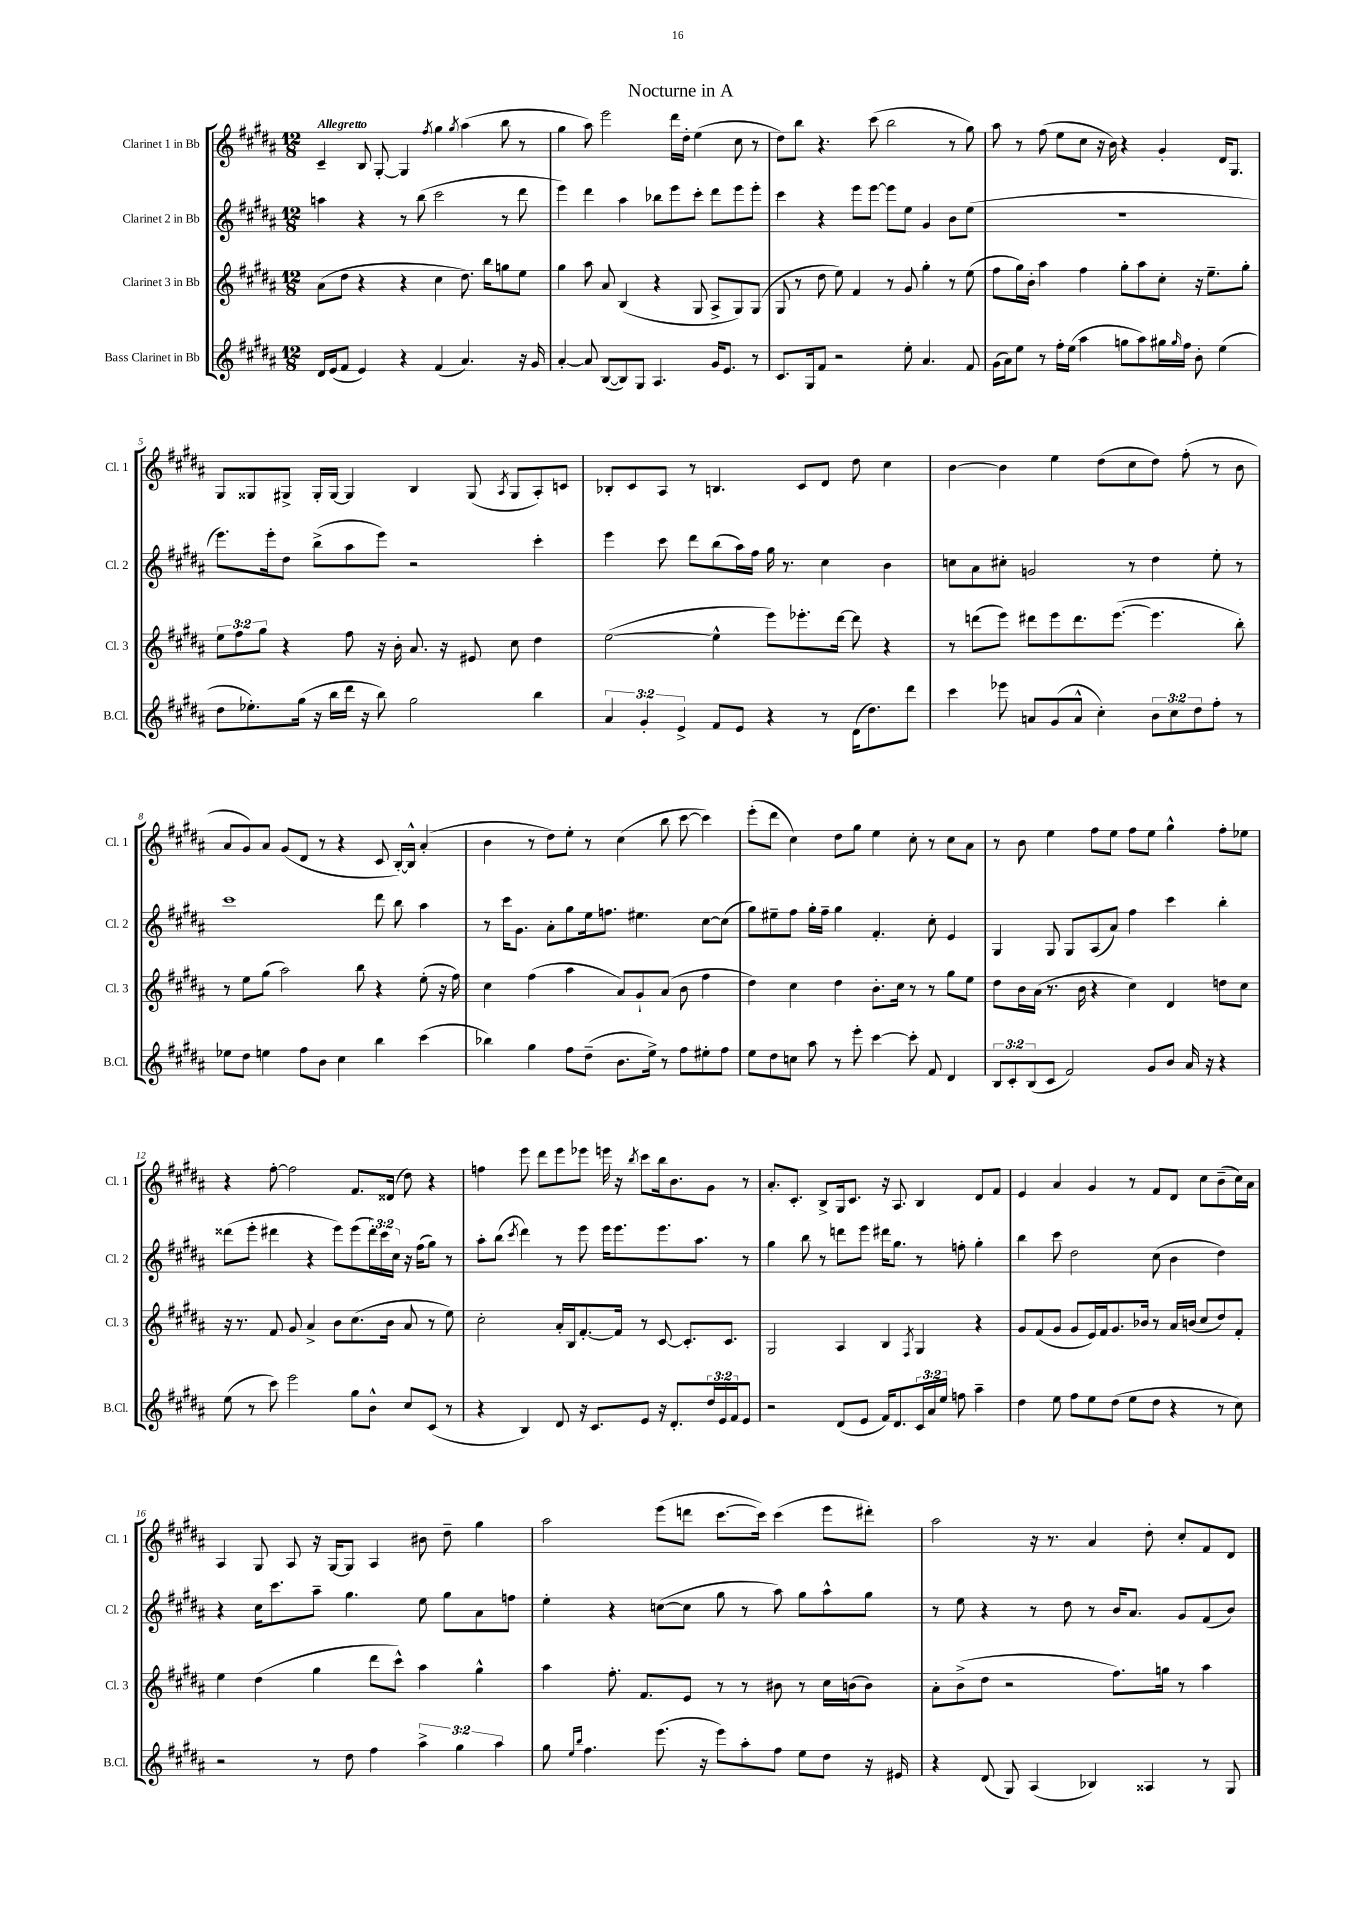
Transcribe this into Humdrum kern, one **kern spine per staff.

**kern	**kern	**kern	**kern
*staff4	*staff3	*staff2	*staff1
*clefG2	*clefG2	*clefG2	*clefG2
*k[f#c#g#d#a#]	*k[f#c#g#d#a#]	*k[f#c#g#d#a#]	*k[f#c#g#d#a#]
*M12/8	*M12/8	*M12/8	*M12/8
16d#	(8a#	4aa	4c#~
(16e	.	.	.
8f#	8dd#	.	.
4e)	4r	4r	8B
.	.	.	[8G#'
4r	4r	8r	4G#]
.	.	(8bb	.
.	.	.	8qff#
(4f#	4cc#	2ccc#	4gg#
.	.	.	8qgg#
4.a#)	8.dd#)	.	(4aa#
.	16bb	.	.
.	8gg	8r	8bb
16r	8ee	8ddd#	8r
16g#	.	.	.
=	=	=	=
[4a#'	4gg#	4eee)	4gg#
8a#]	8aa#	4ddd#	8aa#)
([8B	8a#	.	2eee
8B])	(4B	4aa#	.
8G#	.	.	.
4.A#	4r	8bb-	.
.	.	8eee	16ddd#
.	.	.	16dd#'
.	8G#	8ccc#'	(4ee
16g#	8A#^	8ddd#	.
8.e	.	.	.
.	8G#)	8eee	8cc#
8r	(8G#	8eee'	8r
=	=	=	=
8.c#	8G#	4ccc#	8dd#)
.	8r	.	8bb
16G#	.	.	.
8f#	8dd#	4r	4.r
2r	8ee)	.	.
.	4f#	8eee	.
.	.	[8eee	(8ccc#
.	8r	8eee]	2bb
8ee'	8g#	8ee	.
4.a#	4gg#'	4g#	.
.	8r	8b	8r
8f#	(8ee	(8ee	8gg#)
=	=	=	=
(16g#	8ff#	1.r	8aa#
16a#)	.	.	.
8ee	16gg#)	.	8r
.	16b'	.	.
8r	4aa#	.	(8ff#
16ff#'	.	.	8ee
(16ee	.	.	.
4aa#	4ff#	.	8cc#
.	.	.	16r
.	.	.	16b)
8gg	8gg#'	.	4r
8aa#)	8aa#	.	.
16gg#	8cc#'	.	4g#'
16qqgg#	.	.	.
16ff#	.	.	.
8b'	16r	.	.
.	8.ee~	.	.
(4ee	.	.	16d#
.	.	.	8.G#
.	8gg#'	.	.
=	=	=	=
8dd#	12ee	8.eee)	8G#
.	12ff#	.	.
8.ee-')	.	.	8G##
.	12gg#	.	.
.	.	16eee'	.
.	4r	8dd#	8G#^
(16gg#	.	.	.
16r	.	(8bb^	16G#'
16bb	.	.	[16G#
16ddd#	8ff#	8aa#	4G#]
16r	.	.	.
8bb)	16r	8eee)	.
.	16b'	.	.
2gg#	8.a#	2r	4B
.	16r	.	.
.	8e#	.	(8G#
.	.	.	8qA#
.	8cc#	.	8G#
4bb	4dd#	4ccc#'	8A#')
.	.	.	8c
=	=	=	=
6a#	([2ee	4eee	8B-'
.	.	.	8c#
6g#'	.	.	.
.	.	8ccc#	8A#
6e^	.	.	.
.	.	8ddd#	8r
8f#	4ee^^]	(8bb	4.B
8e	.	16aa#)	.
.	.	16ff#	.
4r	8eee)	16gg#	.
.	.	8.r	.
.	8.eee-'	.	8c#
8r	.	4cc#	8d#
.	[16ddd#	.	.
(16d#	8ddd#]	.	8dd#
8.dd#)	.	.	.
.	4r	4b	4cc#
8ddd#	.	.	.
=	=	=	=
4ccc#	8r	8cc	[4b
.	(8ddd	8a#	.
8eee-	8eee)	8cc#'	4b]
8a	8ddd#	2g	.
(8g#	8eee	.	4ee
8a^^	8.ddd#	.	.
4cc#')	.	.	(8dd#
.	([8.eee	.	.
.	.	8r	8cc#
12b	4.eee]	4dd#	8dd#)
12cc#	.	.	.
.	.	.	(8ff#'
12dd#	.	.	.
8ff#'	.	8ee'	8r
8r	8bb')	8r	8b
=	=	=	=
8ee-	8r	1ccc#	8a#
8dd#	8ee	.	8g#)
4ee	(8gg#	.	8a#
.	2aa#)	.	(8g#
8ff#	.	.	8d#
8b	.	.	8r
4cc#	.	.	4r
.	8bb	.	.
4bb	4r	8ddd#	8c#
.	.	8bb	[16B')
.	.	.	16B^^]
(4ccc#	(8ee'	4aa#	(4a#'
.	16r	.	.
.	16ff#)	.	.
=	=	=	=
4bb-)	4cc#	8r	4b
.	.	16ccc#	.
.	.	8.g#	.
4gg#	(4ff#	.	8r
.	.	8a#'	8dd#)
8ff#	4aa#	8gg#	8ee'
(8dd#~	.	16ee	8r
.	.	8.ff	.
8.b	8a#)	.	(4cc#
.	8g#`	4.ee#	.
16ee^)	.	.	.
8r	(8a#	.	8bb
8ff#	8b	.	[8ccc#
8ee#'	4ff#	[8cc#	4ccc#])
8ff#	.	(8cc#]	.
=	=	=	=
8ee	4dd#)	8gg#)	(8eee'
8dd#	.	8ee#~	8ddd#
8cc	4cc#	8ff#	4cc#)
8aa#	.	16gg#'	.
.	.	16ff#~	.
8r	4dd#	4gg#	8dd#
8eee'	.	.	8gg#
[4ccc#	8.b'	4.f#'	4ee
.	16cc#	.	.
8ccc#']	8r	.	8cc#'
8f#	8r	8cc#'	8r
4d#	8gg#	4e	8cc#
.	8ee	.	8a#
=	=	=	=
12B	8dd#	4G#	8r
12c#'	.	.	.
.	16b	.	8b
(12B	.	.	.
.	(16a#	.	.
8c#	8.r	8G#	4ee
2f#)	.	8G#	.
.	16b	.	.
.	4r	(8A#	8ff#
.	.	8a#)	8ee
.	4cc#)	4ff#	8ff#
8g#	.	.	8ee
8b	4d#	4ccc#	4gg#^^
16a#	.	.	.
16r	.	.	.
4r	8dd	4bb'	8ff#'
.	8cc#	.	8ee-
=	=	=	=
(8ee	16r	(8ddd##	4r
.	8.r	.	.
8r	.	8eee'	.
8ccc#)	8f#	4ddd#	[8ff#'
2eee	8g#	.	2ff#]
.	4a#^	4r	.
.	8b	8eee)	.
8gg#	(8.cc#	(8eee	8.f#
8b^^	.	24ddd#')	.
.	.	24ccc#	.
.	16b	.	(16d##
.	.	24cc#	.
8cc#	8a#	16r	8dd#)
.	.	(16ff#	.
(8c#	8r	8gg#)	4r
8r	8ee)	8r	.
=	=	=	=
4r	2cc#'	8aa#'	4ff
.	.	(8bb	.
.	.	8qccc#	.
4B)	.	4ddd#)	8eee
.	.	.	8ddd#
8d#	16a#'	8r	8eee
.	16B	.	.
16r	[8.f#'	8eee	8eee-
8.c#	.	.	.
.	.	16eee	16eee
.	16f#]	8.eee	16r
.	.	.	8qbb
8e	8r	.	8ccc#
16r	[8c#	8.eee	16bb
8.d#'	.	.	8.b
.	8.c#']	.	.
.	.	8.aa#	.
24dd#	.	.	8g#
24e	.	.	.
.	8.c#	.	.
24f#	.	.	.
8e	.	8r	8r
=	=	=	=
2r	2G#	4gg#	8.a#'
.	.	.	8.c#'
.	.	8bb	.
.	.	8r	8B^
(8d#	4A#	8ddd	16G#
.	.	.	8.c#
8e	.	8eee	.
16f#)	4B	16ddd#	16r
8.d#	.	8.gg#	8.A#
.	8qF#	.	.
24c#	4G#	8r	4B
24a#	.	.	.
24ee	.	.	.
8ff	.	8ff'	.
4aa#~	4r	4gg#'	8d#
.	.	.	8f#
=	=	=	=
4dd#	8g#	4bb	4e
.	(8f#	.	.
8ee	8g#	8ccc#	4a#
8ff#	8g#	2dd#	.
8ee	16e)	.	4g#
.	16f#	.	.
(8dd#	8.g#	.	.
8ee	.	.	8r
.	16b-	.	.
8dd#	8r	(8cc#	8f#
4r	16a#	4b	8d#
.	(16b	.	.
.	8cc#	.	8cc#
8r	8dd#)	4dd#)	(8b~
8cc#)	8f#'	.	16cc#)
.	.	.	16a#
=	=	=	=
2r	4ee	4r	4A#
.	(4dd#	16cc#	8G#
.	.	8.ccc#	.
.	.	.	8A#
8r	4gg#	8aa#~	16r
.	.	.	[16G#
8dd#	.	4.gg#	8G#]
4ff#	8ddd#	.	4A#
.	8ccc#^^)	.	.
6aa#^	4aa#	8ee	8b#
.	.	8gg#	8dd#~
6gg#	.	.	.
.	4gg#^^	8a#	4gg#
6aa#	.	.	.
.	.	8ff	.
=	=	=	=
8gg#	4aa#	4ee'	2aa#
16qqee	.	.	.
16qqbb	.	.	.
4.ff#	.	.	.
.	8.ff#'	4r	.
.	8.f#	.	.
(8.eee	.	([8cc	(8eee
.	8e	8cc]	8ddd
16r	.	.	.
8eee)	8r	8gg#	[8.ccc#
8aa#'	8r	8r	.
.	.	.	16ccc#])
8ff#	8b#	8aa#)	(4ccc#
8ee	8r	8gg#	.
8dd#	16cc#	8aa#^^	8eee
.	(16b	.	.
16r	8b)	8gg#	8ddd#')
16e#	.	.	.
=	=	=	=
4r	8a#'	8r	2aa#
.	(8b^	8ee	.
(8d#	8dd#	4r	.
8G#)	2r	.	.
(4A#	.	8r	16r
.	.	.	8.r
.	.	8dd#	.
4B-)	.	8r	4a#
.	8.ff#)	16b	.
.	.	8.a#	.
4A##	.	.	8dd#'
.	16gg	.	.
.	8r	8g#	8cc#'
8r	4aa#	(8f#	8f#
8G#	.	8b)	8d#
==	==	==	==
*-	*-	*-	*-
